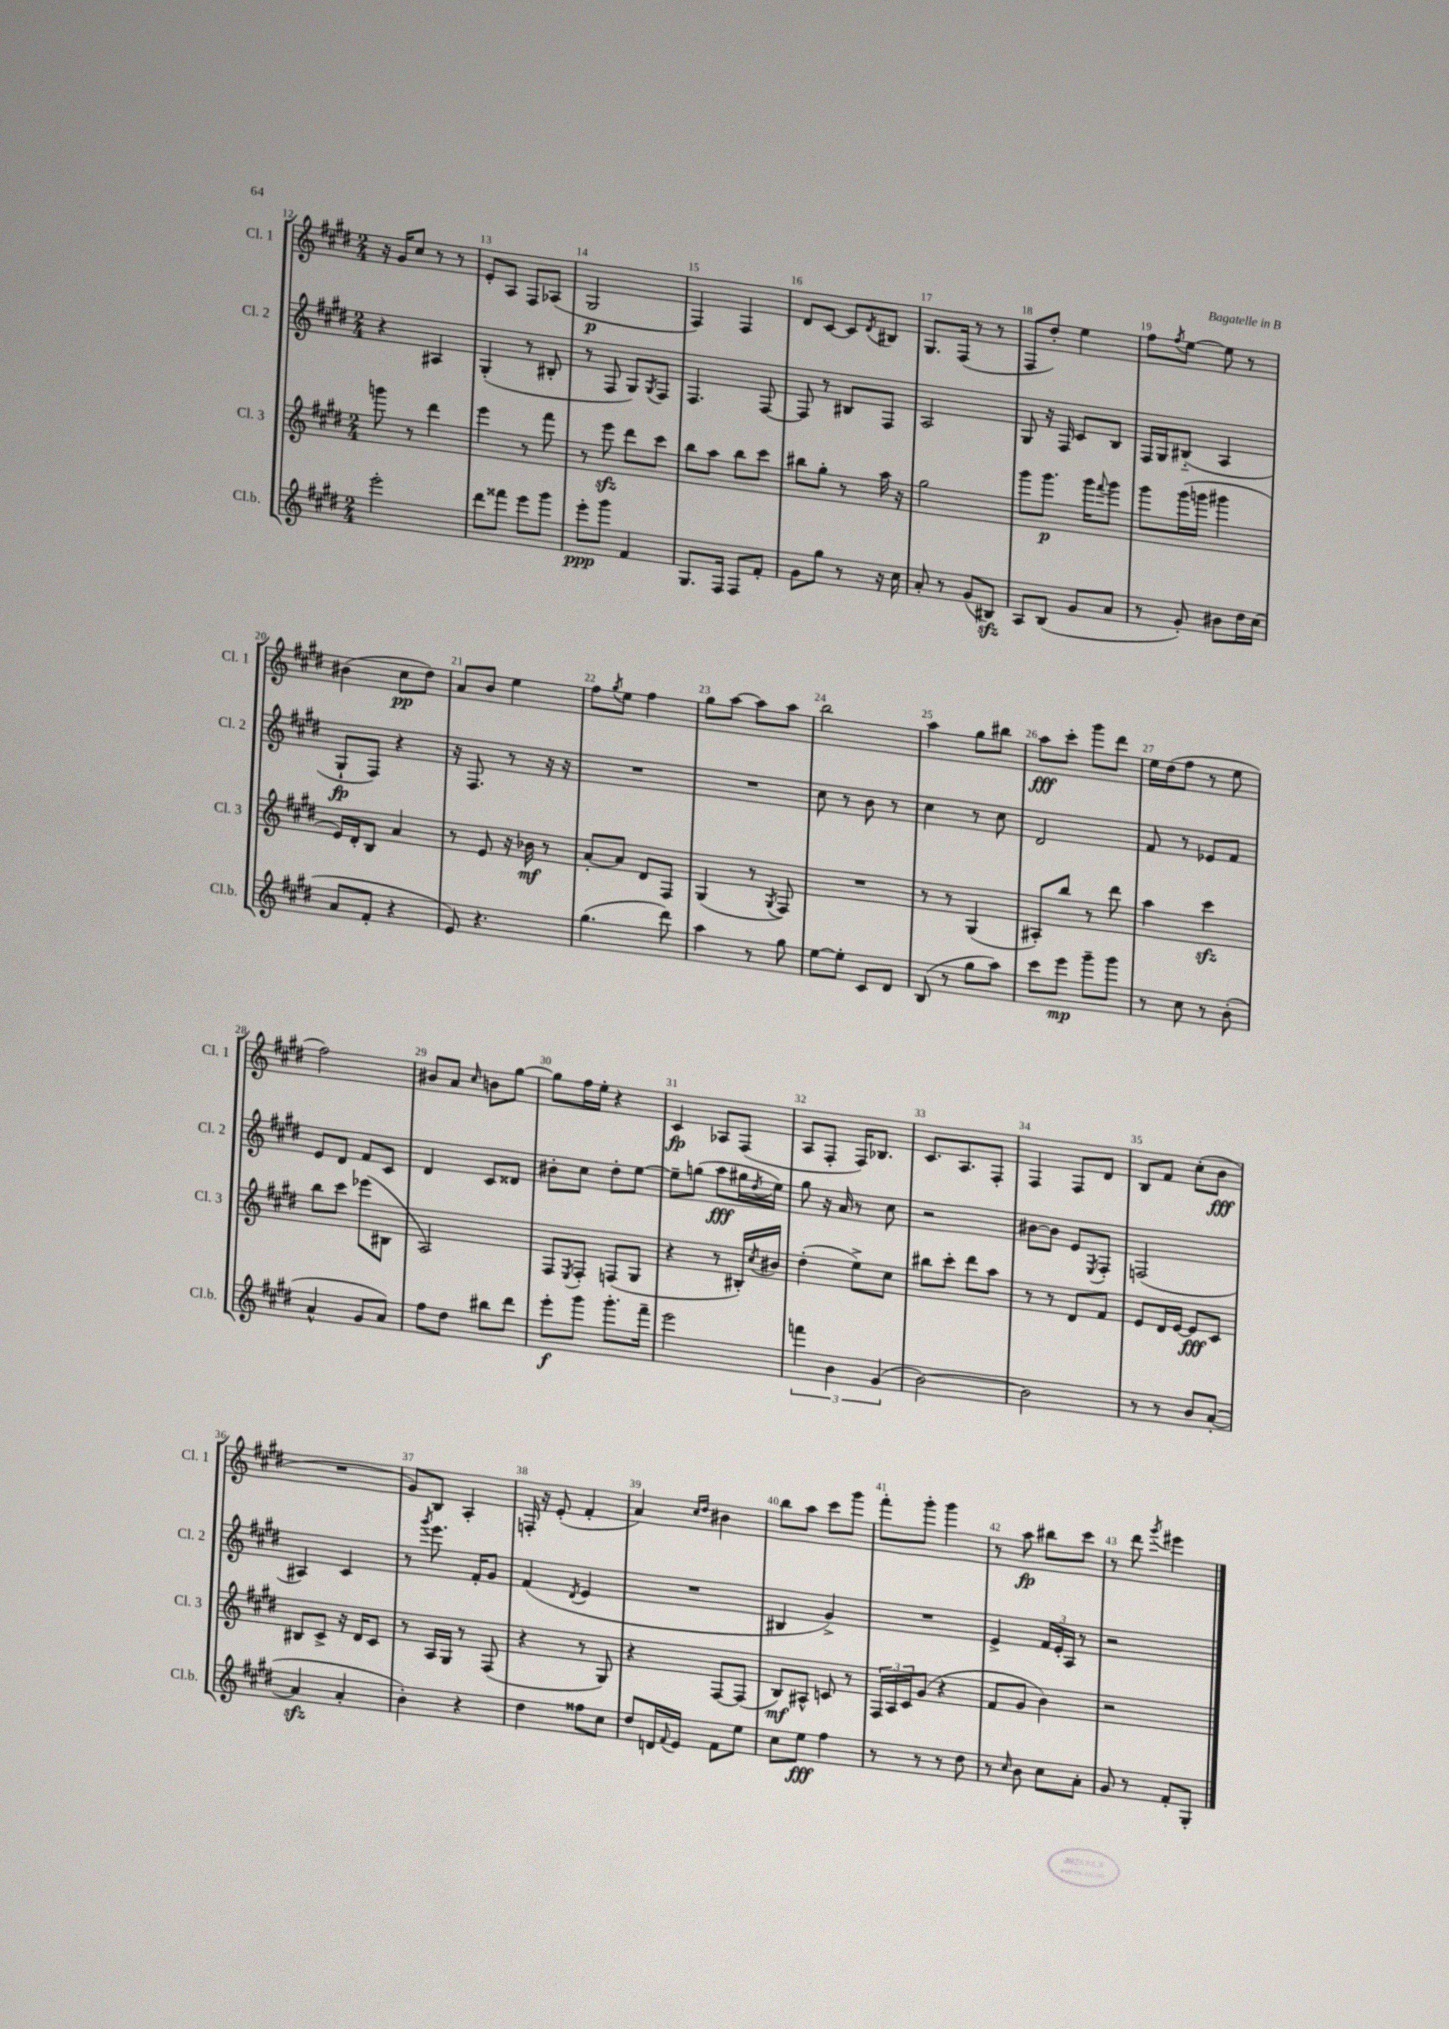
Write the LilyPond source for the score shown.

<<
\new StaffGroup <<
\new Staff = "s0" \with { instrumentName = "Cl. 1" shortInstrumentName = "Cl. 1" } {
    \clef treble \key e \major \numericTimeSignature \time 2/4
    r16 gis'16 cis''8 r8 r8 |
    e'8-. a8 fis8 aes8( |
    gis2\p |
    fis4) fis4 |
    dis'8 cis'8~ cis'8 \acciaccatura { dis'8 } bis8 |
    gis8. fis16( r8 r8 |
    fis8 dis''8-.) e''4 |
    fis''8 \acciaccatura { fis''8 } e''8~ e''8 r8 |
    bis'4( cis''8\pp dis''8) |
    a'8 b'8 e''4 |
    fis''8 \acciaccatura { gis''8 } e''8 fis''4 |
    gis''8 a''8~ a''8 a''8 |
    b''2 |
    a''4 gis''8 bis''8 |
    a''8\fff cis'''8-. gis'''8 dis'''8 |
    e''16 dis''16( fis''8 r8 e''8 |
    fis''2) |
    bis'8 a'8 \grace { cis''16 } b'8 gis''8~ |
    gis''8 fis''16 e''16-. r4 |
    cis'4\fp aes8 fis8( |
    a8 fis8-. fis16) bes8. |
    cis'8. a8. fis8-. |
    fis4 fis8 dis'8 |
    b8 fis'8 cis''8-.( b'8\fff |
    R2 |
    gis'8) b8 a4-. |
    f16-. r16 e'8-.( fis'4-. |
    a'4) \grace { cis''16 dis''16 } bis'4 |
    b''8 a''8 cis'''8 gis'''8 |
    fis'''8-. gis'''8-. gis'''4 |
    r8 a''8\fp bis''8 cis'''8 |
    r8 dis'''8 \acciaccatura { gis'''8 } eis'''4 \bar "|." |
}
\new Staff = "s1" \with { instrumentName = "Cl. 2" shortInstrumentName = "Cl. 2" } {
    \clef treble \key e \major \numericTimeSignature \time 2/4
    r4 ais4 |
    gis4-.( r8 bis8-. |
    r8 fis8 gis8) \acciaccatura { gis8 } fis8 |
    fis4. fis8~ |
    fis8 r8 bis8 fis8 |
    a2 |
    gis8 r16 fis16 cis'8 b8 |
    fis16 gis16 bis8-_( a4 |
    gis8-!\fp fis8) r4 |
    r16 fis8. r8 r16 r16 |
    R2 |
    R2 |
    cis''8 r8 b'8 r8 |
    cis''4 r8 cis''8 |
    dis'2 |
    fis'8 r8 ees'8 fis'8 |
    e'8 dis'8 fis'8 cis'8 |
    dis'4 cis'8 disis'8 |
    bis'8-. cis''8 dis''8-. e''8~ |
    e''8-- g''8( a''8\fff gis''16 \acciaccatura { dis''8 } e''16) |
    gis''8 r16 a'16 r8 cis''8 |
    r2 |
    bis'8~ bis'8 e'8 \acciaccatura { e8 } fis8-. |
    f2( |
    ais4) cis'4 |
    r8 \acciaccatura { gis'''8 } e'''8. fis'16-. gis'8 |
    fis'4( \acciaccatura { dis'8 } e'4 |
    R2 |
    bis4 gis'4->) |
    R2 |
    e'4-> \tuplet 3/2 { fis'16 e'16-. a16 } r8 |
    r2 \bar "|." |
}
\new Staff = "s2" \with { instrumentName = "Cl. 3" shortInstrumentName = "Cl. 3" } {
    \clef treble \key e \major \numericTimeSignature \time 2/4
    g'''8 r8 dis'''4 |
    e'''4 r8 fis'''8 |
    r8 e'''8\sfz dis'''8 cis'''8 |
    b''8 a''8 b''8 cis'''8 |
    bis''8 gis''8-. r8 a''16 r16 |
    gis''2 |
    gis'''8 gis'''8.\p gis'''16 \appoggiatura { fis'''8 } gis'''8 |
    gis'''8 gis'''16( g'''16 gis'''4 |
    e'16) dis'16-. b8 a'4 |
    r8 e'8 r16 bes'16\mf r8 |
    a'8~-. a'8 dis'8 fis8 |
    gis4( r8 \acciaccatura { gis8 } fis8) |
    R2 |
    r8 r8 gis4( |
    ais8-.) b''8 r8 dis'''8 |
    a''4 cis'''4\sfz |
    b''8 cis'''8 ees'''8( bis8 |
    a2) |
    fis8 \acciaccatura { e8 } fis8-. f8( gis8 |
    r4 r8 bis16-.) \acciaccatura { cis''8 } bis'16 |
    dis''4-.( e''8->) cis''8 |
    bis''8 cis'''8-. dis'''8 a''8 |
    r8 r8 dis'8 fis'8 |
    e'8 dis'16 e'16~ e'8\fff cis'8 |
    bis8 cis'8-> r16 dis'16 cis'8 |
    r8 a16 gis16 r8 fis8( |
    r4 r8 gis8) |
    r4 fis8~ fis8( |
    b8\mf) ais8-^ c'8 r8 |
    \tuplet 3/2 { fis16 a16 cis'16 } gis'8( r4 |
    fis'8 gis'8 b'4) |
    r2 \bar "|." |
}
\new Staff = "s3" \with { instrumentName = "Cl.b." shortInstrumentName = "Cl.b." } {
    \clef treble \key e \major \numericTimeSignature \time 2/4
    e'''2-. |
    dis'''8 fisis'''8 e'''8 gis'''8 |
    e'''8-.\ppp gis'''8 fis'4 |
    gis8. fis16 fis8 fis'8-. |
    gis'8 gis''8 r8 r16 cis''16 |
    a'8-. r8 gis'8( bis8\sfz) |
    a8 b8( gis'8 a'8 |
    r8 gis'8-.) bis'8 dis''16 cis''16( |
    a'8 fis'8-. r4 |
    e'8) r4. |
    gis''4.( dis'''8) |
    a''4 r8 gis''8 |
    e''8~ e''8-. cis'8 dis'8 |
    b8( r8 gis''8 a''8) |
    cis'''8 e'''8\mp gis'''8-- gis'''8 |
    r8 cis''8 r8 b'8-.( |
    a'4-^ gis'8 a'8) |
    fis''8 dis''8 bis''8 dis'''8 |
    e'''8-.\f gis'''8 gis'''8.-. fis'''16-- |
    e'''2 |
    \tuplet 3/2 { f'''4 b'4 gis'4( } |
    b'2~) |
    b'2 |
    r8 r8 b'8 a'8~-.( |
    a'4\sfz a'4-. |
    b'4-.) r4 |
    dis''4 fisis''8 cis''8 |
    dis''8 d'16 \appoggiatura { fis'8 } e'16 fis'8 e''8 |
    cis''8 e''8\fff fis''4 |
    r8 r8 r8 dis''8 |
    r8 \grace { cis''16 } b'8 cis''8 a'8-. |
    gis'8 r8 fis'8-. gis8-. \bar "|." |
}
>>
>>
\layout { \context { \Score currentBarNumber = #12 \override BarNumber.break-visibility = ##(#f #t #t) barNumberVisibility = #all-bar-numbers-visible } }
